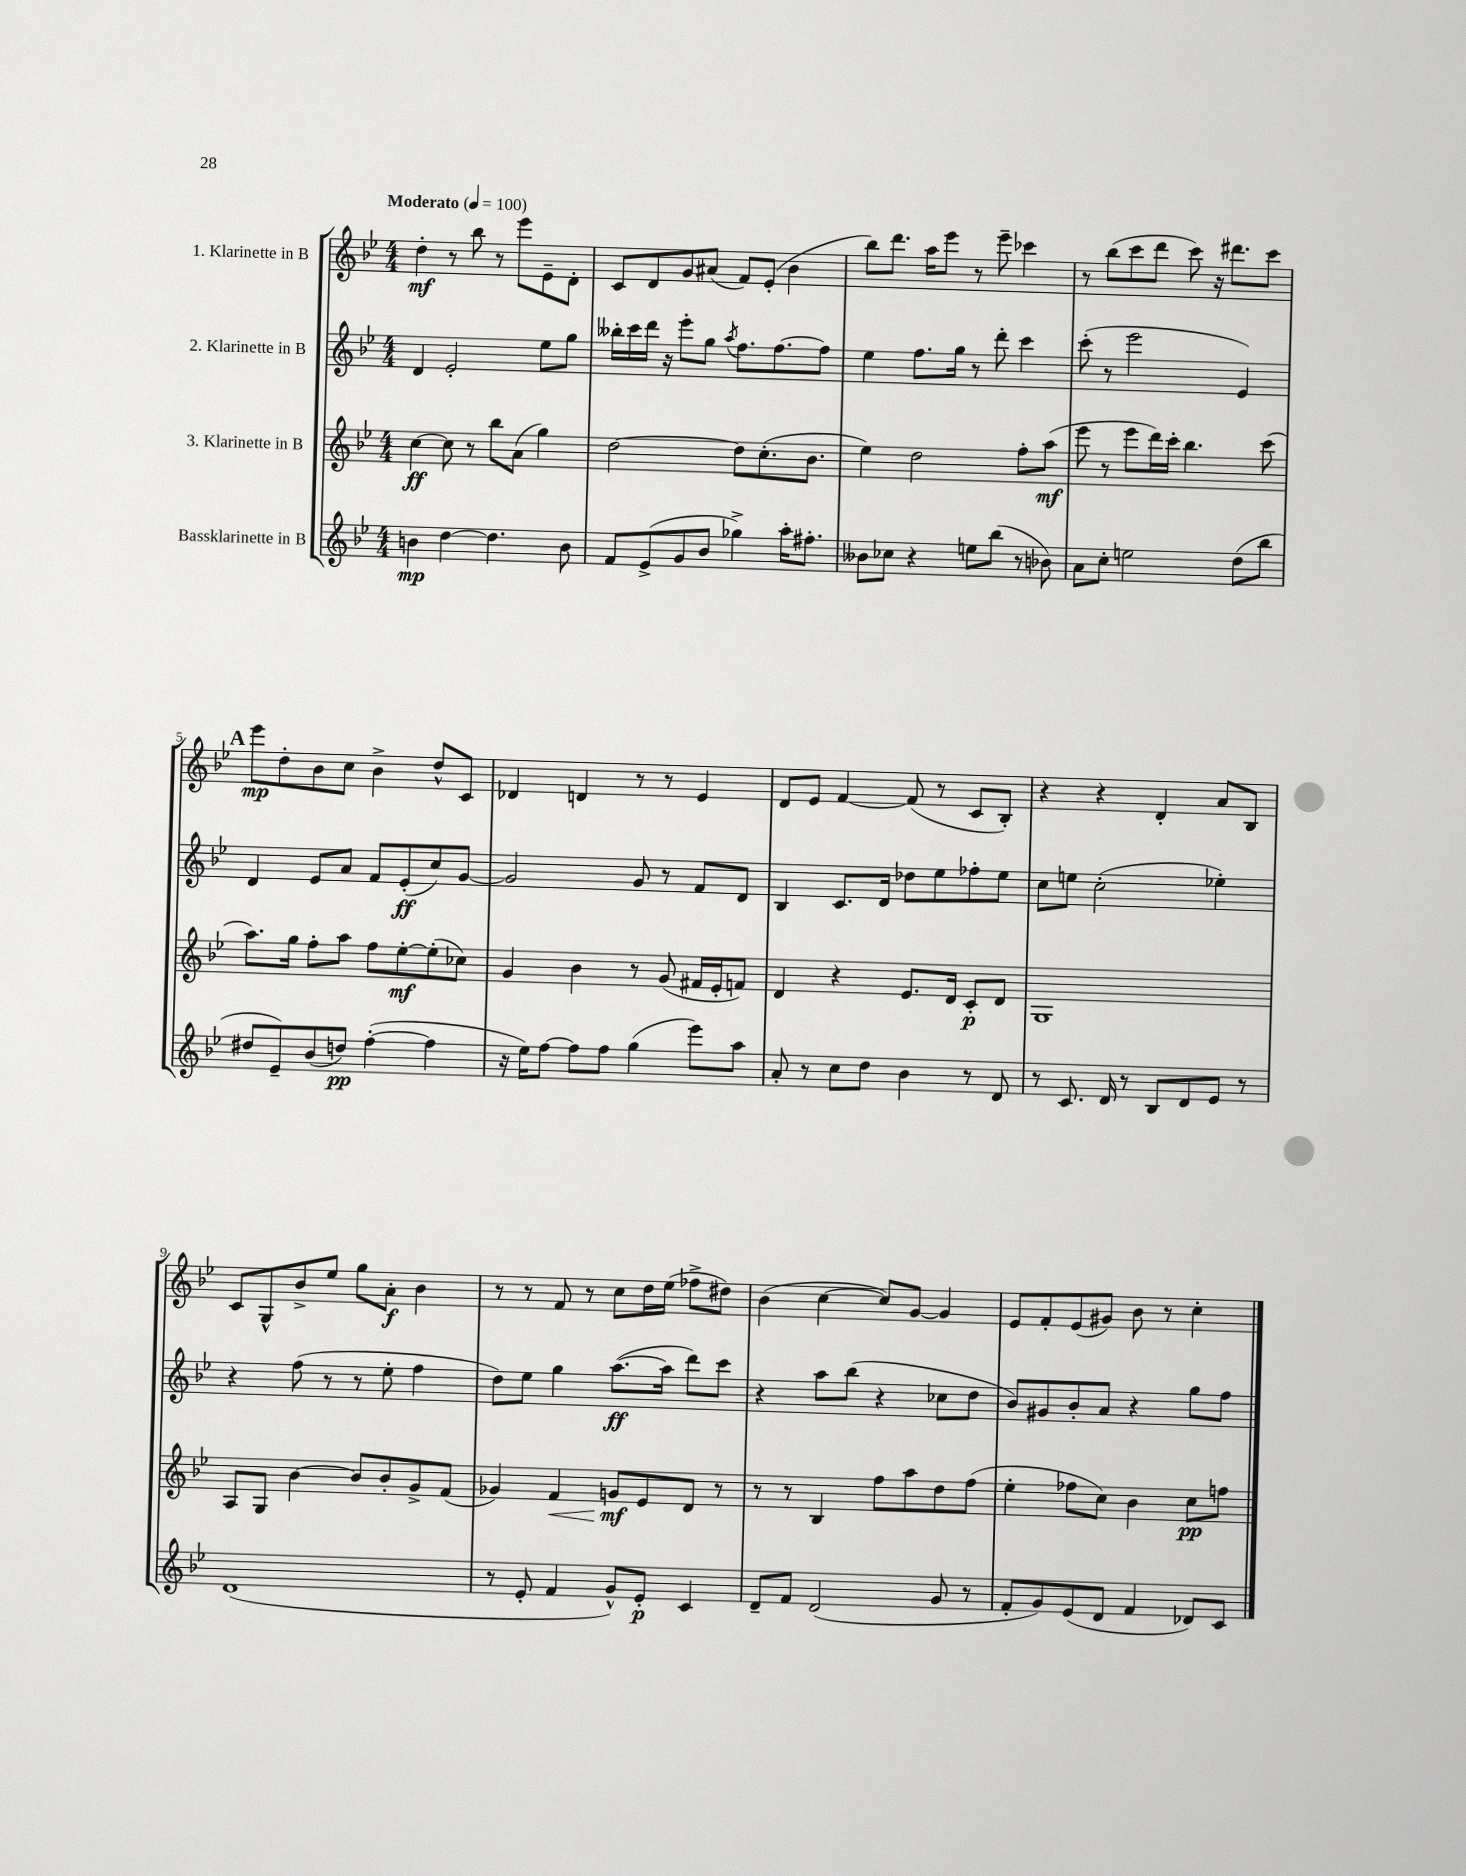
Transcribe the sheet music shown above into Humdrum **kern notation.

**kern	**kern	**kern	**kern
*staff4	*staff3	*staff2	*staff1
*clefG2	*clefG2	*clefG2	*clefG2
*k[b-e-]	*k[b-e-]	*k[b-e-]	*k[b-e-]
*M4/4	*M4/4	*M4/4	*M4/4
*MM100	*MM100	*MM100	*MM100
4b	[4cc	4d	4dd'
[4dd	8cc]	2e-'	8r
.	8r	.	8bb-
4.dd]	8bb-	.	8r
.	(8a	.	8eee-
.	4gg)	8ee-	8e-~
8b	.	8gg	8d'
=	=	=	=
8f	[2dd	16bb--'	8c
.	.	16ccc	.
(8e-^	.	16ddd	8d
.	.	16r	.
8g	.	8eee-'	8g
8b-	.	8gg	(8a#
.	.	8qaa	.
4gg-^)	8dd]	8.ff	8f)
.	(8.cc'	.	(8e-'
.	.	[8.ff	.
16aa'	.	.	4b-
8.ff#'	8.b-	.	.
.	.	8ff]	.
=	=	=	=
8b--	4ee-)	4ee-	8bb-)
8cc-	.	.	8.ddd
4r	2dd	8.ff	.
.	.	.	16aa
.	.	.	8eee-
.	.	16gg	.
8ee	.	8r	8r
(8bb-	.	8ddd'	8eee-~
8r	8ff'	4ccc	4ccc-
8b-)	(8aa	.	.
=	=	=	=
8a	8eee-	(8ccc'	8r
8cc'	8r	8r	(8bb-
2ee	8eee-	2eee-	8ccc
.	16ddd)	.	8ddd
.	16ccc'	.	.
.	4.bb-	.	8ccc)
.	.	.	16r
.	.	.	8.ddd#
(8dd	.	4e-)	.
8bb-	(8ccc	.	8ccc
=	=	=	=
8dd#	8.aa)	4d	8eee-
8e-~)	.	.	8dd'
.	16gg	.	.
(8b-	8ff'	8e-	8b-
8dd)	8aa	8a	8cc
([4ff'	8ff	8f	4b-^
.	[8ee-'	(8e-'	.
4ff]	(8ee-']	8cc)	8dd^^
.	8cc-)	[8g	8c
=	=	=	=
16r	4g	2g]	4d-
16ee-)	.	.	.
[8ff	.	.	.
8ff]	4b-	.	4d
8ff	.	.	.
(4gg	8r	8g	8r
.	(8g	8r	8r
8eee-)	16f#	8f	4e-
.	16e-'	.	.
8aa	8f)	8d	.
=	=	=	=
8a'	4d	4B-	8d
8r	.	.	8e-
8cc	4r	8.c	[4f
8dd	.	.	.
.	.	16d	.
4b-	8.e-	8dd-	(8f]
.	.	8ee-	8r
.	16d	.	.
8r	8c'	8ff-'	8c
8d	8d	8ee-	8B-')
=	=	=	=
8r	1G	8cc	4r
8.c	.	8ee	.
.	.	(2cc'	4r
16d	.	.	.
8r	.	.	.
8B-	.	.	4d'
8d	.	.	.
8e-	.	4ee-')	8a
8r	.	.	8B-
=	=	=	=
(1d	8A	4r	8c
.	8G	.	8G^^
.	[4b-	(8ff	8b-^
.	.	8r	8ee-
.	8b-]	8r	8gg
.	8b-'	8ee-'	8a'
.	8g^	4ff	4b-
.	(8f	.	.
=	=	=	=
8r	4g-)	8dd)	8r
8e-'	.	8ee-	8r
4f	4f	4gg	8f
.	.	.	8r
8g^^)	8g	([8.aa	8cc
8e-'	8e-	.	16dd
.	.	16aa]	(16ee-
4c	8d	8ddd)	8ff-^
.	8r	8ccc	8dd#)
=	=	=	=
8d~	8r	4r	(4b-
8f	8r	.	.
(2d	4B-	8aa	[4cc
.	.	(8bb-	.
.	8ff	4r	8cc])
.	8aa	.	[8g
8g	8dd	8cc-	4g]
8r	(8ff	8dd	.
=	=	=	=
8f'	4ee-'	8b-)	8e-
8g)	.	8g#	8f'
(8e-	8ff-	8b-'	(8e-
8d	8cc)	8a	8g#)
4f	4b-	4r	8b-
.	.	.	8r
8d-)	8cc	8gg	4cc'
8c	8ff	8ff	.
==	==	==	==
*-	*-	*-	*-
